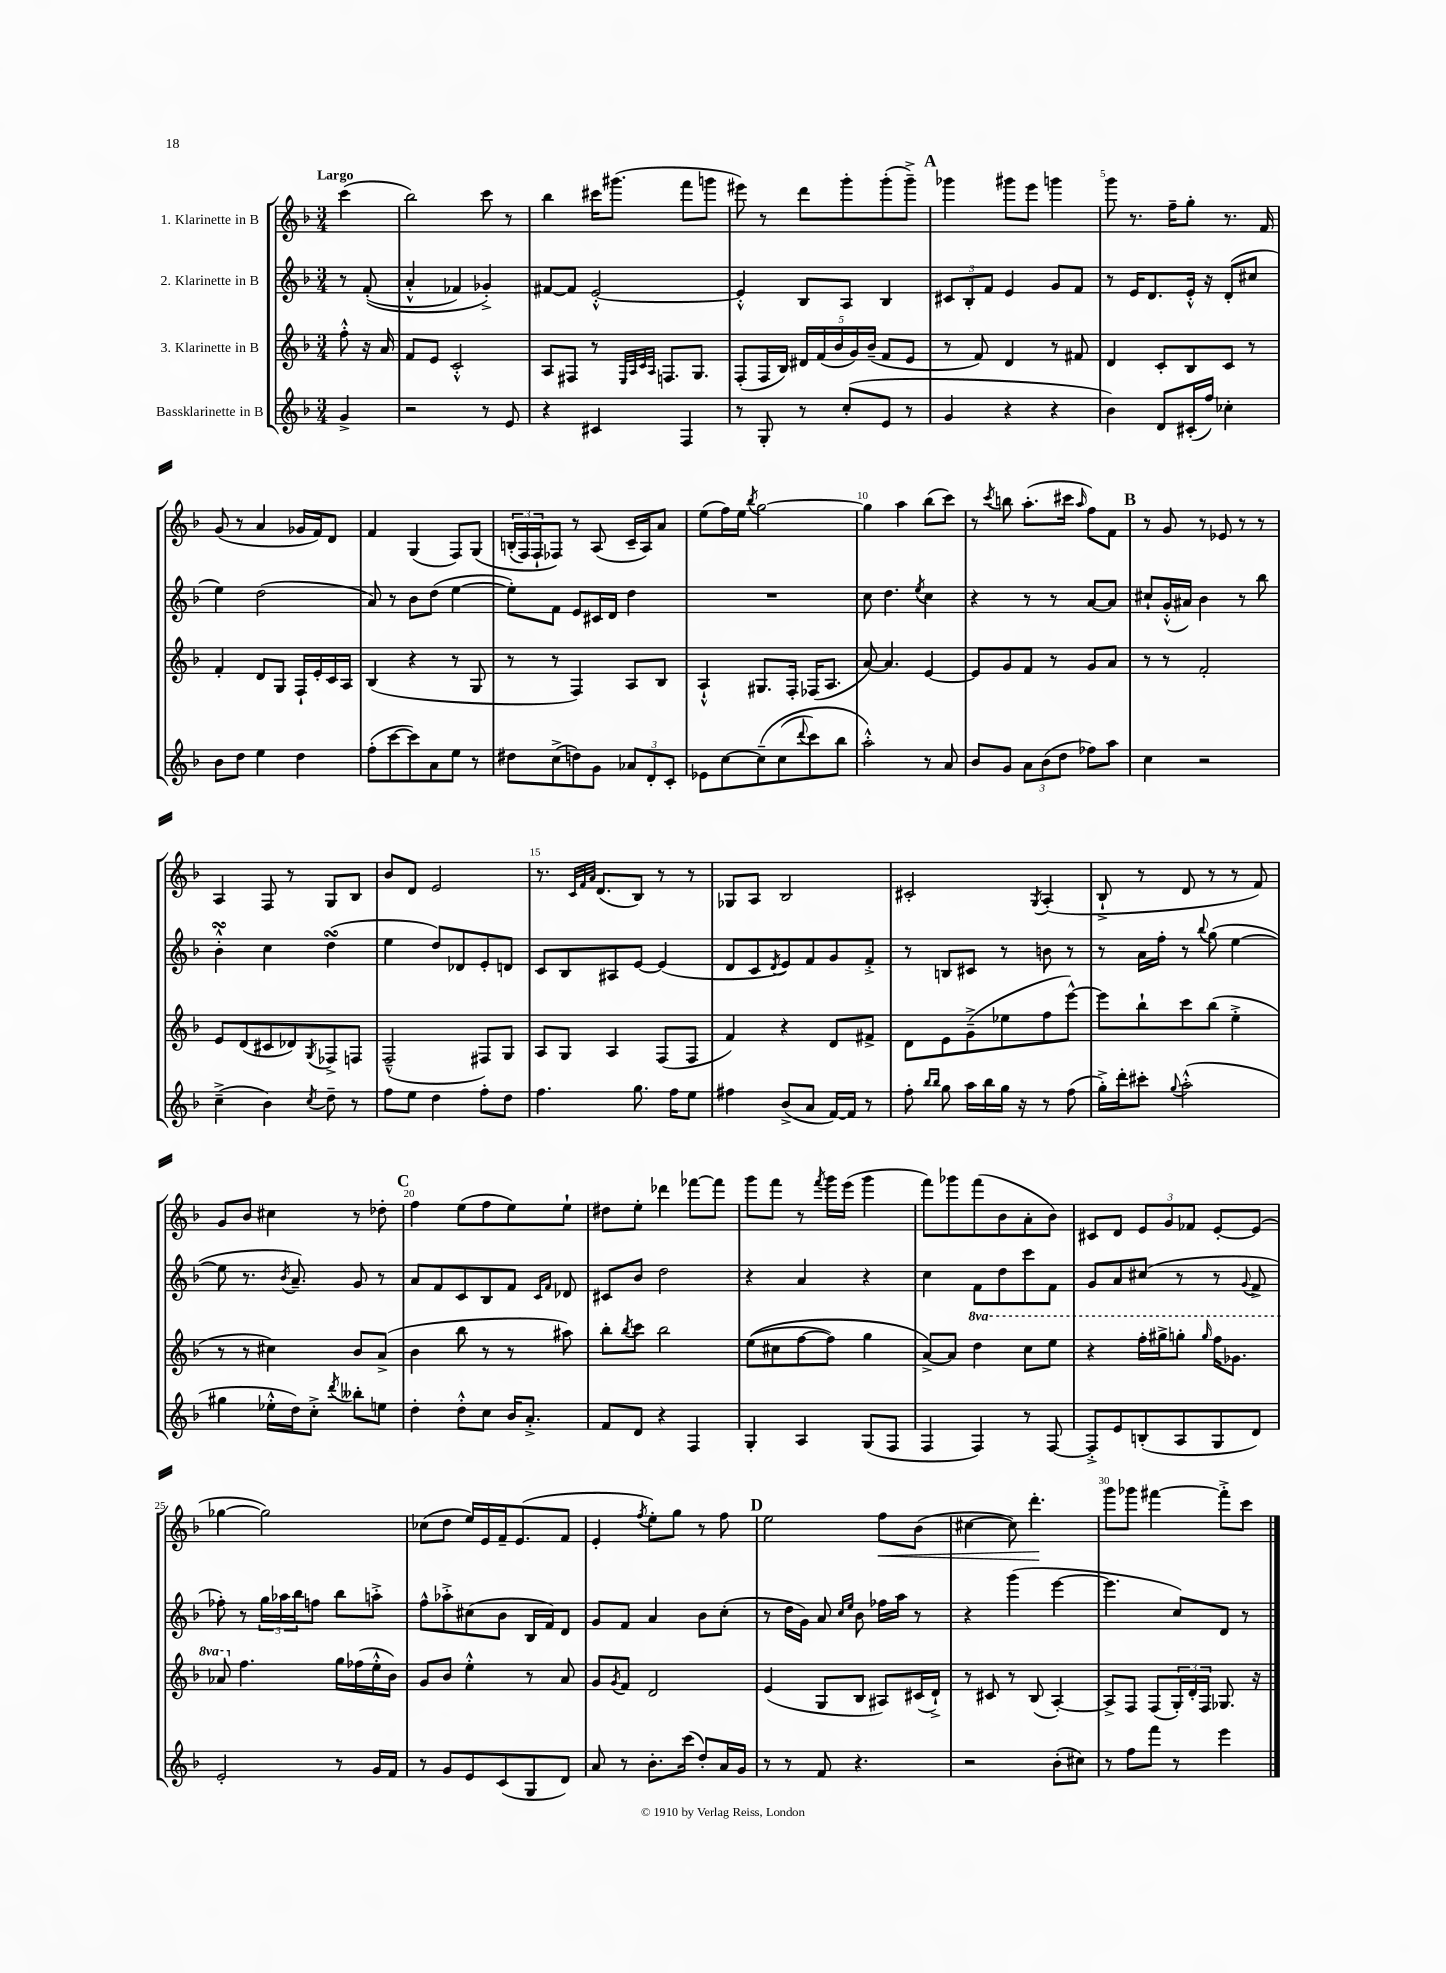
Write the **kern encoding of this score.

**kern	**kern	**kern	**kern
*staff4	*staff3	*staff2	*staff1
*clefG2	*clefG2	*clefG2	*clefG2
*k[b-]	*k[b-]	*k[b-]	*k[b-]
*M3/4	*M3/4	*M3/4	*M3/4
4g^	8ff'^^	8r	(4ccc
.	16r	&((8f'	.
.	16a	.	.
=	=	=	=
2r	8f	4a'^^	2bb-)
.	8e	.	.
.	2c'^^	4f-)	.
8r	.	4g-'^&)	8ccc
8e	.	.	8r
=	=	=	=
4r	8A	[8f#	4bb-
.	8F#	8f#]	.
4c#	8r	[2e'^^	16ccc#
.	.	.	(8.ggg#
.	32qqE	.	.
.	32qqA	.	.
.	32qqc	.	.
.	32qqA	.	.
.	8.F	.	.
4F	.	.	8fff
.	8.G	.	.
.	.	.	8ggg
=	=	=	=
8r	(8F'	4e'^^]	8eee#)
8G'	16F	.	8r
.	16B-)	.	.
8r	20d#	8B-	8ddd
.	(20f	.	.
.	20b-	.	.
(8cc'	.	8A	8ggg'
.	20g)	.	.
.	(20b-~	.	.
8e	8f	4B-	(8ggg'
8r	8e	.	8ggg~^)
=	=	=	=
4g	8r	12c#	4ggg-
.	.	12B-'	.
.	8f)	.	.
.	.	12f	.
4r	4d	4e	8ggg#
.	.	.	8eee
4r	8r	8g	4ggg
.	8f#	8f	.
=	=	=	=
4b-)	4d	8r	8ggg
.	.	16e	8.r
.	.	8.d	.
8d	8c'	.	.
.	.	.	16ff~
(16c#'	8B-	16e'^^	8gg'
16ff)	.	16r	.
4cc-'	8c	(8d'	8.r
.	8r	8cc#	.
.	.	.	16f
=	=	=	=
8b-	4f'	4ee)	(8g
8dd	.	.	8r
4ee	8d	(2dd	4a
.	8G	.	.
4dd	16F`	.	16g-
.	16e'	.	16f)
.	16c	.	8d
.	16A	.	.
=	=	=	=
(8ff'	(4B-	8a)	4f
[8ccc	.	8r	.
8ccc])	4r	8b-	(4G
8a	.	(8dd	.
8ee	8r	[4ee	8F)
8r	8G	.	&(8G
=	=	=	=
8dd#	8r	8ee'])	(24B'
.	.	.	24F)
.	.	.	24F`
(8cc^	8r	8f	8F-&)
8dd)	4F)	8e	8r
8g	.	16c#	(8A
.	.	16d	.
12a-	8A	4dd	16c~
.	.	.	16A)
12d'	.	.	.
.	8B-	.	8a
12c'	.	.	.
=	=	=	=
8e-	4A`^^	2.r	(8ee
[8cc	.	.	16ff)
.	.	.	16ee
.	.	.	8qbb-
&(8cc~]	8.G#	.	[2gg
(8cc	.	.	.
.	16F'	.	.
8qqddd	.	.	.
8ccc)	(16F-	.	.
.	8.A	.	.
8bb-	.	.	.
=	=	=	=
2aa'^^&)	[8a)	8cc	4gg]
.	4.a]	4.dd	.
.	.	.	4aa
.	.	8qee	.
8r	[4e	4cc	(8bb-
8a	.	.	8ccc)
=	=	=	=
8b-	8e]	4r	8r
.	.	.	8qccc
8g	8g	.	8bb
12a	8f	8r	(8.aa'
(12b-	.	.	.
.	8r	8r	.
12dd	.	.	.
.	.	.	16ccc#
.	.	.	16qqaa
8ff-)	8g	[8a	8ff)
8aa	8a	8a]	8f
=	=	=	=
4cc	8r	8cc#`	8r
.	8r	(16g'^^	8g
.	.	16a#)	.
2r	2f'	4b-	8r
.	.	.	8e-
.	.	8r	8r
.	.	8bb-	8r
=	=	=	=
(4cc~^	8e	4b-'^^	4A
.	(8d	.	.
4b-)	8c#	4cc	8F
.	8d-)	.	8r
8qcc	8qG	.	.
8dd~	8F-^	(4dd	8G
8r	8F	.	8B-
=	=	=	=
8ff	(2F~^^	4ee	8b-
8ee	.	.	8d
4dd	.	8dd)	2e
.	.	8d-	.
8ff'	8F#)	8e'	.
8dd	8G	8d	.
=	=	=	=
4.ff	8A	8c	8.r
.	8G	8B-	.
.	.	.	32qqc
.	.	.	32qqf
.	.	.	32qqa
.	.	.	(8.d
.	4A	8A#	.
8.gg	.	[8e	8B-)
.	(8F	(4e]	8r
16ff	.	.	.
8ee	8F	.	8r
=	=	=	=
4ff#	4f)	8d	8G-
.	.	8c	8A
.	.	8qd	.
(8b-^	4r	8e)	2B-
8a	.	8f	.
[16f)	8d	8g	.
16f]	.	.	.
8r	8f#^	8f'^	.
=	=	=	=
8ff'	8d	8r	2c#'
16qqbb-	.	.	.
16qqbb-	.	.	.
8gg	8e	8B	.
16aa	(8g~^	8c#	.
16bb-	.	.	.
16gg	8ee-	8r	.
16r	.	.	.
.	.	.	8qG
8r	8ff	8b	(4A'
(8ff	[8eee^^)	8r	.
=	=	=	=
16gg'^)	8eee]	8r	8B-`^
16ddd'	.	.	.
8ccc#'	8bb-`	16a	8r
.	.	16ff'	.
8qqgg	.	.	.
(2aa'^^	8ccc	8r	8d
.	.	8qqbb-	.
.	(8bb-	(8gg	8r
.	4ee'^	[4ee	8r
.	.	.	8f)
=	=	=	=
4gg#	8r	8ee]	8g
.	8r	8.r	8b-
16ee-'^^	4cc#)	.	4cc#
.	.	8qb-	.
16dd)	.	8.a~)	.
8cc'^	.	.	.
8qddd	.	.	.
8bb--'	8b-	8g	8r
8ee	(8a^	8r	8dd-'
=	=	=	=
4dd'	4b-	8a	4ff
.	.	8f	.
8dd'^^	8bb-	8c	(8ee
8cc	8r	8B-	8ff
16b-	8r	8f	8ee)
8.a'^	.	.	.
.	.	16qqc	.
.	.	16qqf	.
.	8aa#)	8d-	8ee`
=	=	=	=
8f	8bb-'	8c#	8dd#
.	8qbb-	.	.
8d	8ccc	8b-	8ee'
4r	2bb-	2dd	4ddd-
4F	.	.	[8fff-
.	.	.	8fff-]
=	=	=	=
4G'	&((8ee	4r	8ggg
.	8cc#	.	8fff
4A	[8ff	4a	8r
.	.	.	8qfff
.	8ff])	.	16ggg
.	.	.	(16eee
(8G	4gg	4r	4ggg
8F	.	.	.
=	=	=	=
4F	[8a^&)	4cc	8fff)
.	8a]	.	8ggg-
4F)	4ddd	8f	(8fff
.	.	8dd	8b-
8r	8ccc	8ccc	8a'
[8F	8eee	8f	8b-)
=	=	=	=
8F'^]	4r	8g	8c#
8e	.	8a	8d
(8B'	16fff'	(8cc#	12e
.	16ggg#^	.	.
.	.	.	12g
8A	8ggg'	8r	.
.	.	.	12f-
.	16qqggg	.	.
8G	16fff	8r	[8e'
.	8.gg-	.	.
.	.	8qqg	.
8d)	.	8f^	(8e]
=	=	=	=
2e'	8aa-	8ff-')	[4gg-
.	4.ff	8r	.
.	.	24gg	2gg-])
.	.	24aa-	.
.	.	24bb-	.
.	.	8ff	.
8r	16gg	8bb-	.
.	(16ff-	.	.
16g	16ee'^^	8aa'^	.
16f	16b-)	.	.
=	=	=	=
8r	8g	8ff^^	(8cc-
8g	8b-	8aa-'^	8dd
8e	4ee'^^	(8cc#	16ee)
.	.	.	16e
(8c	.	8b-	16f~
.	.	.	(8.e
8G	8r	16B-	.
.	.	16f)	.
8d)	8a	8d	8f
=	=	=	=
8a	8g	8g	4e'
.	8qg	.	.
8r	8f	8f	.
.	.	.	8qff
8.b-'	2d	4a	8ee')
.	.	.	8gg
(16ccc	.	.	.
8dd')	.	8b-	8r
16a	.	(8cc'	8ff
16g	.	.	.
=	=	=	=
8r	(4e	8r	2ee
8r	.	16dd	.
.	.	16g)	.
8f	8G	8a	.
.	.	16qqcc	.
.	.	16qqee	.
4.r	8B-	8b-	.
.	8A#)	16ff-	8ff
.	.	16aa	.
.	(16c#	8r	(8b-
.	16d`^)	.	.
=	=	=	=
2r	8r	4r	[4cc#
.	8c#	.	.
.	8r	(4ggg	8cc#])
.	(8B-	.	4.ddd'
(8b-'	[4A')	[4eee	.
8cc#)	.	.	.
=	=	=	=
8r	8A^]	4.eee]	8ggg
8ff	8F	.	8ggg-
8fff	(8F	.	[4fff#
8r	24G')	8cc)	.
.	24d'	.	.
.	24F	.	.
4eee	8.G-	8d	8fff#'^]
.	.	8r	8ccc
.	16r	.	.
==	==	==	==
*-	*-	*-	*-
